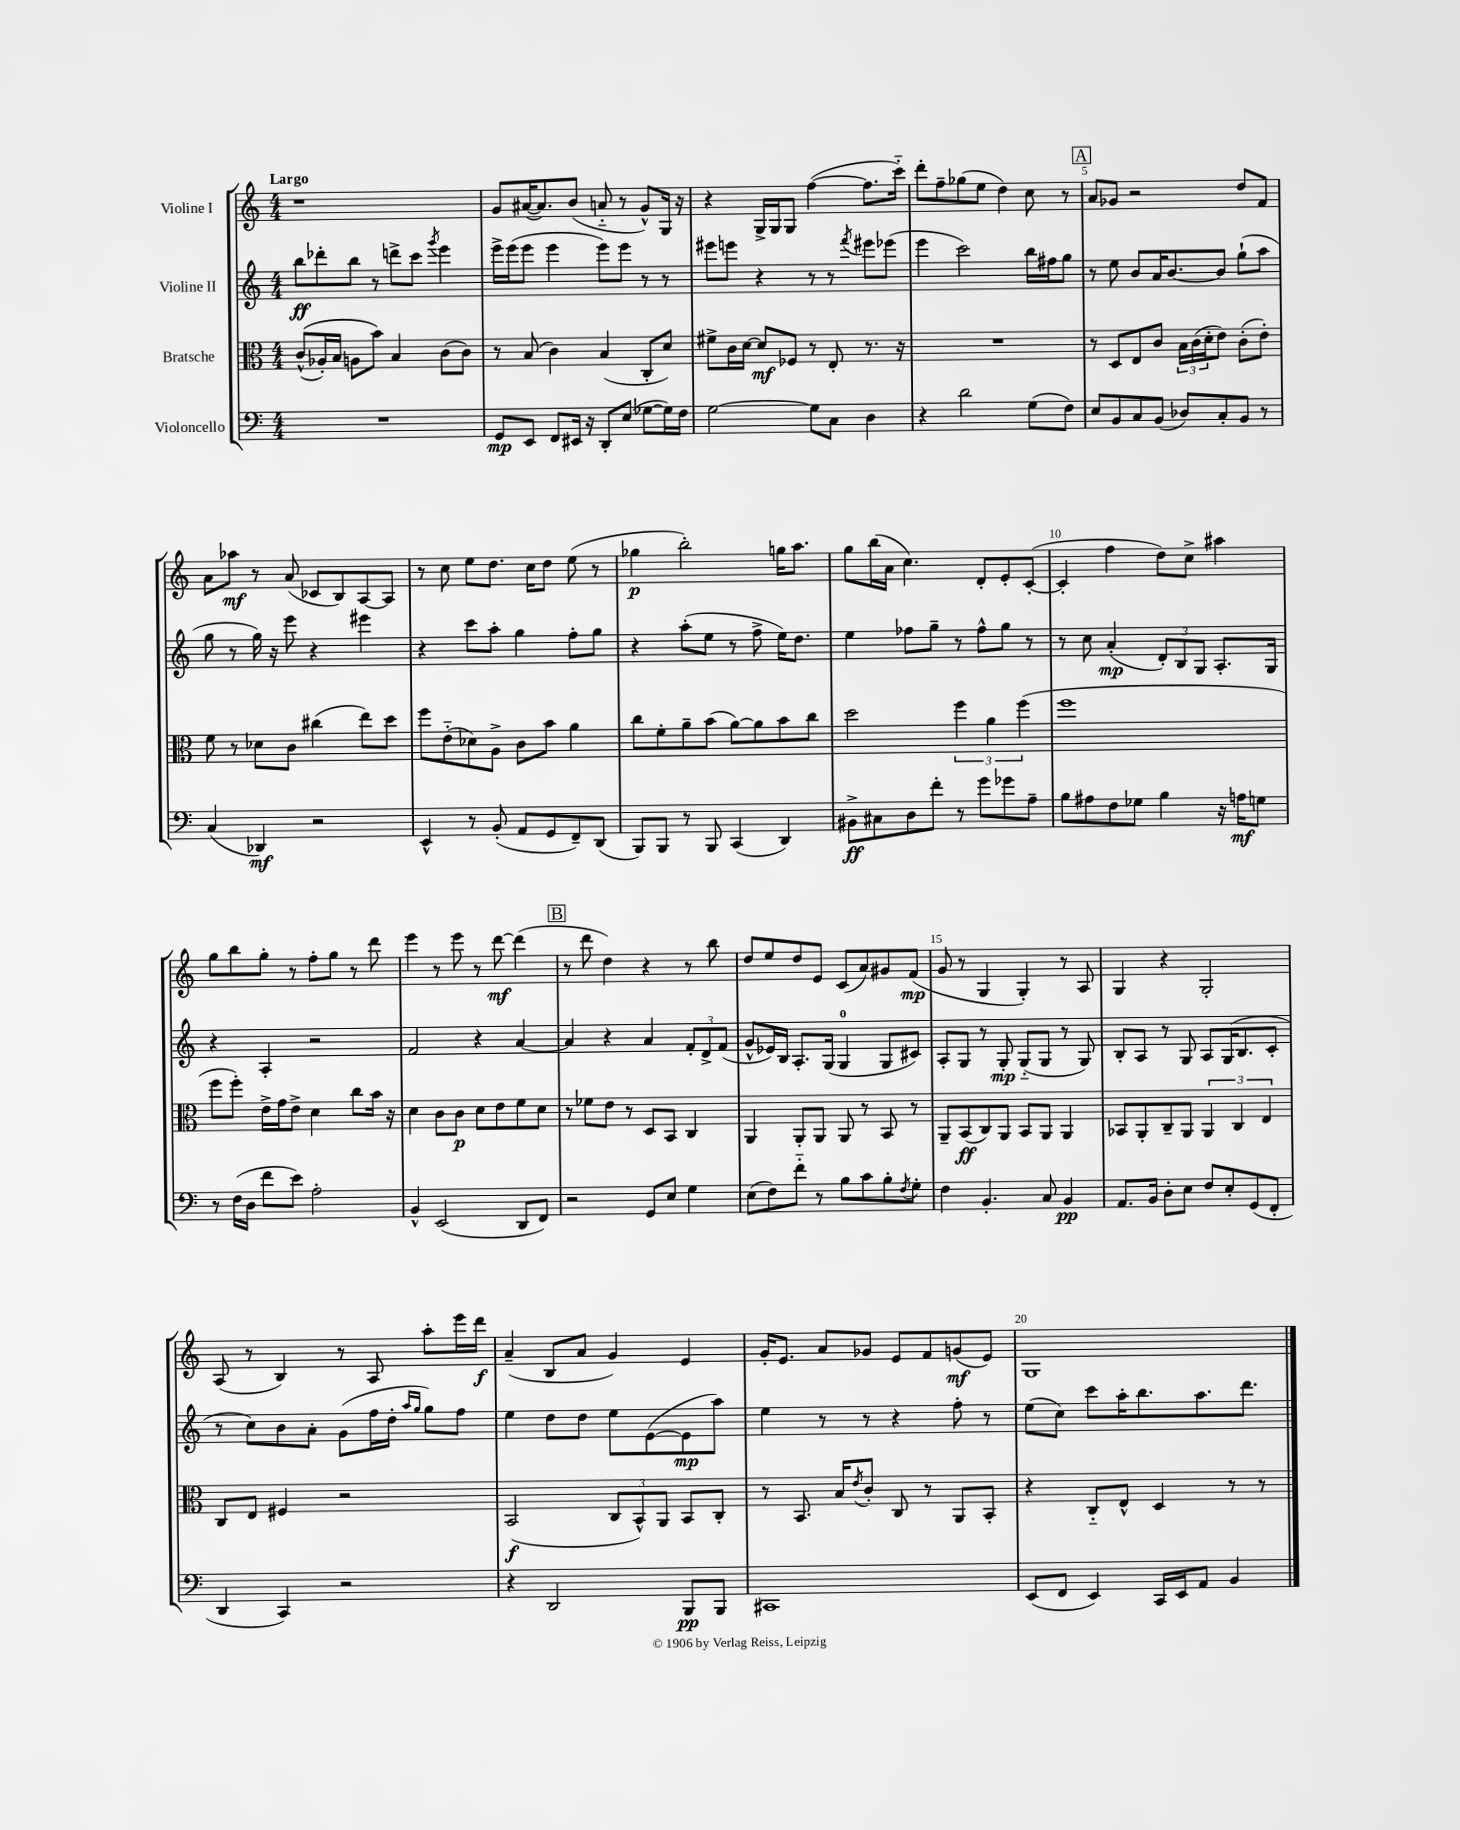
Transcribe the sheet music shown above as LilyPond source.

<<
\new StaffGroup <<
\new Staff = "s0" \with { instrumentName = "Violine I" } {
    \clef treble \key c \major \numericTimeSignature \time 4/4 \tempo "Largo"
    r1 |
    g'8 ais'16~( ais'8.) b'8( a'8-_ r8 g'8-^) g16 r16 |
    r4 g16-> g16 g8 f''4~( f''8. c'''16-_) |
    d'''8-. f''8-- ges''8( e''8 d''4) c''8 r8 |
    \mark \markup { \box "A" } a'8 ges'8 r2 d''8 f'8 |
    a'8 aes''8\mf r8 a'8( ces'8 b8) a8~ a8 |
    r8 c''8 e''8 d''8. c''16 d''8 e''8( r8 |
    ges''4\p b''2-.) g''16 a''8. |
    g''8 b''16( a'16 c''4.) d'8-. e'8-. c'8~-.( |
    c'4-. f''4 d''8) c''8-> ais''4 |
    g''8 b''8 g''8-. r8 f''8-. g''8 r8 d'''8 |
    e'''4 r8 e'''8 r8 d'''8~\mf d'''4( |
    \mark \markup { \box "B" } r8 d'''8 d''4) r4 r8 b''8 |
    d''8 e''8 d''8 e'8 c'8( a'8) gis'8 f'8\mp( |
    g'8 r8 g4 g4-.) r8 a8 |
    g4 r4 g2-. |
    a8( r8 b4) r8 a8 a''8-. e'''16 d'''16\f |
    a'4--( b8 a'8 g'4) e'4 |
    g'16-. e'8. a'8 ges'8 e'8 f'8 g'8\mf( e'8) |
    g1 \bar "|." |
}
\new Staff = "s1" \with { instrumentName = "Violine II" } {
    \clef treble \key c \major \numericTimeSignature \time 4/4
    b''8\ff des'''8-. b''8 r8 d'''8-> c'''8 \acciaccatura { g'''8 } e'''4 |
    e'''16-> e'''16( e'''8 e'''4 e'''8) e'''8 r8 r8 |
    eis'''8 e'''8 r4 r8 r8 \acciaccatura { f'''8 } eis'''8 ees'''8( |
    e'''4 c'''2) b''16 fis''16 g''8 |
    \mark \markup { \box "A" } r8 e''8 b'8 a'16 b'8.~ b'8 g''8-!( a''8 |
    g''8 r8 g''16) r16 e'''8 r4 eis'''4 |
    r4 c'''8 a''8-. g''4 f''8-. g''8 |
    r4 a''8-.( e''8 r8 f''8-> e''16) d''8. |
    e''4 fes''8 g''8-- r8 fes''8-^ g''8 r8 |
    r8 c''8 a'4-.\mp( \tuplet 3/2 { d'8-.) b8 g8 } a8.-. g16 |
    r4 a4-. r2 |
    f'2 r4 a'4~ |
    \mark \markup { \box "B" } a'4 r4 a'4 \tuplet 3/2 { f'8-. d'8-> f'8( } |
    g'8-^ ees'16) b16 a8.-. g16( g4-0 g8 cis'8) |
    a8-. g8 r8 g8-.\mp g8-_( g8 r8 g8) |
    b8-. a8 r8 g8 a8 g16( b8. c'8-. |
    r8 c''8) b'8 a'8-. g'8( f''16 d''16-. \grace { a''16 g''16 } g''8) f''8 |
    e''4 d''8 d''8 e''8 e'8~( e'8\mp a''8) |
    e''4 r8 r8 r4 f''8-. r8 |
    e''8( c''8) c'''8 a''16-. b''8. a''8. d'''8. \bar "|." |
}
\new Staff = "s2" \with { instrumentName = "Bratsche" } {
    \clef alto \key c \major \numericTimeSignature \time 4/4
    c'8-^(\( aes16-.) b16 a8 b'8\) b4 c'8( c'8) |
    r8 b8( c'4) b4( c8-. d'8) |
    fis'8-> c'16 d'16~ d'8\mf fes8 r8 e8-. r8. r16 |
    R1 |
    \mark \markup { \box "A" } r8 d8 e8 c'8 \tuplet 3/2 { b16 c'16( d'16-. } e'8) c'8-.( e'8-.) |
    f'8 r8 des'8 c'8 cis''4( e''8) d''8 |
    f''8 e'8-_( des'8) a8-> c'8 b'8 a'4 |
    c''8 f'8-. a'8-- b'8( a'8~) a'8 b'8 c''8 |
    d''2 \tuplet 3/2 { f''4 a'4 f''4( } |
    f''1 |
    f''8 f''8-.) e'16-> g'16 e'8-> d'4 c''8 b'16 r16 |
    d'4 c'8 c'8\p d'8 e'8 f'8 d'8 |
    \mark \markup { \box "B" } r8 fes'8 e'8 r8 d8 b,8 c4 |
    a,4 a,8-. a,8 a,8 r8 b,8 r8 |
    a,8-- b,8\ff( c8) a,8 b,8 a,8 a,4 |
    bes,8 a,8-. c8-- a,8 \tuplet 3/2 { a,4 c4 e4 } |
    c8 e8 fis4 r2 |
    b,2\f( \tuplet 3/2 { c8 b,8-^) a,8 } b,8 c8-. |
    r8 b,8. b16 \acciaccatura { e'8 } c'8-. c8 r8 a,8 b,8-. |
    r4 c8-_ e8-^ d4 r8 r8 \bar "|." |
}
\new Staff = "s3" \with { instrumentName = "Violoncello" } {
    \clef bass \key c \major \numericTimeSignature \time 4/4
    R1 |
    g,8\mp e,8 f,8 eis,16 r16 d,8-. e8( ges8~ ges16) f16 |
    g2~ g8 c8 d4 |
    r4 d'2 g8( f8) |
    \mark \markup { \box "A" } e8 b,8 c8 b,8( des8) c8-. b,8 r8 |
    c4( des,4\mf) r2 |
    e,4-^ r8 b,8-.( a,8 g,8 f,8--) d,8( |
    b,,8) b,,8 r8 b,,8 c,4( d,4) |
    bis,8->\ff cis8 d8 f'8-. r8 g'8 ges'8 a8-- |
    b8 ais8 f8 ges8 b4 r16 a16\mf g8 |
    r8 f16( d16 f'8 e'8) a2-. |
    b,4-^ e,2( d,8 f,8) |
    \mark \markup { \box "B" } r2 g,8 e8 g4 |
    e8( f8) f'8-_ r8 b8 c'8 b8-. \acciaccatura { f8 } g8-. |
    f4 b,4.-. c8 b,4\pp |
    a,8. b,16 d8-. e8 f8 e8-. g,8( f,8-. |
    d,4 c,4) r2 |
    r4 d,2 b,,8\pp b,,8 |
    cis,1 |
    e,8( f,8 e,4) c,16 e,16 a,8 b,4 \bar "|." |
}
>>
>>
\layout { \context { \Score \override BarNumber.break-visibility = ##(#f #t #t) barNumberVisibility = #(every-nth-bar-number-visible 5) } }
